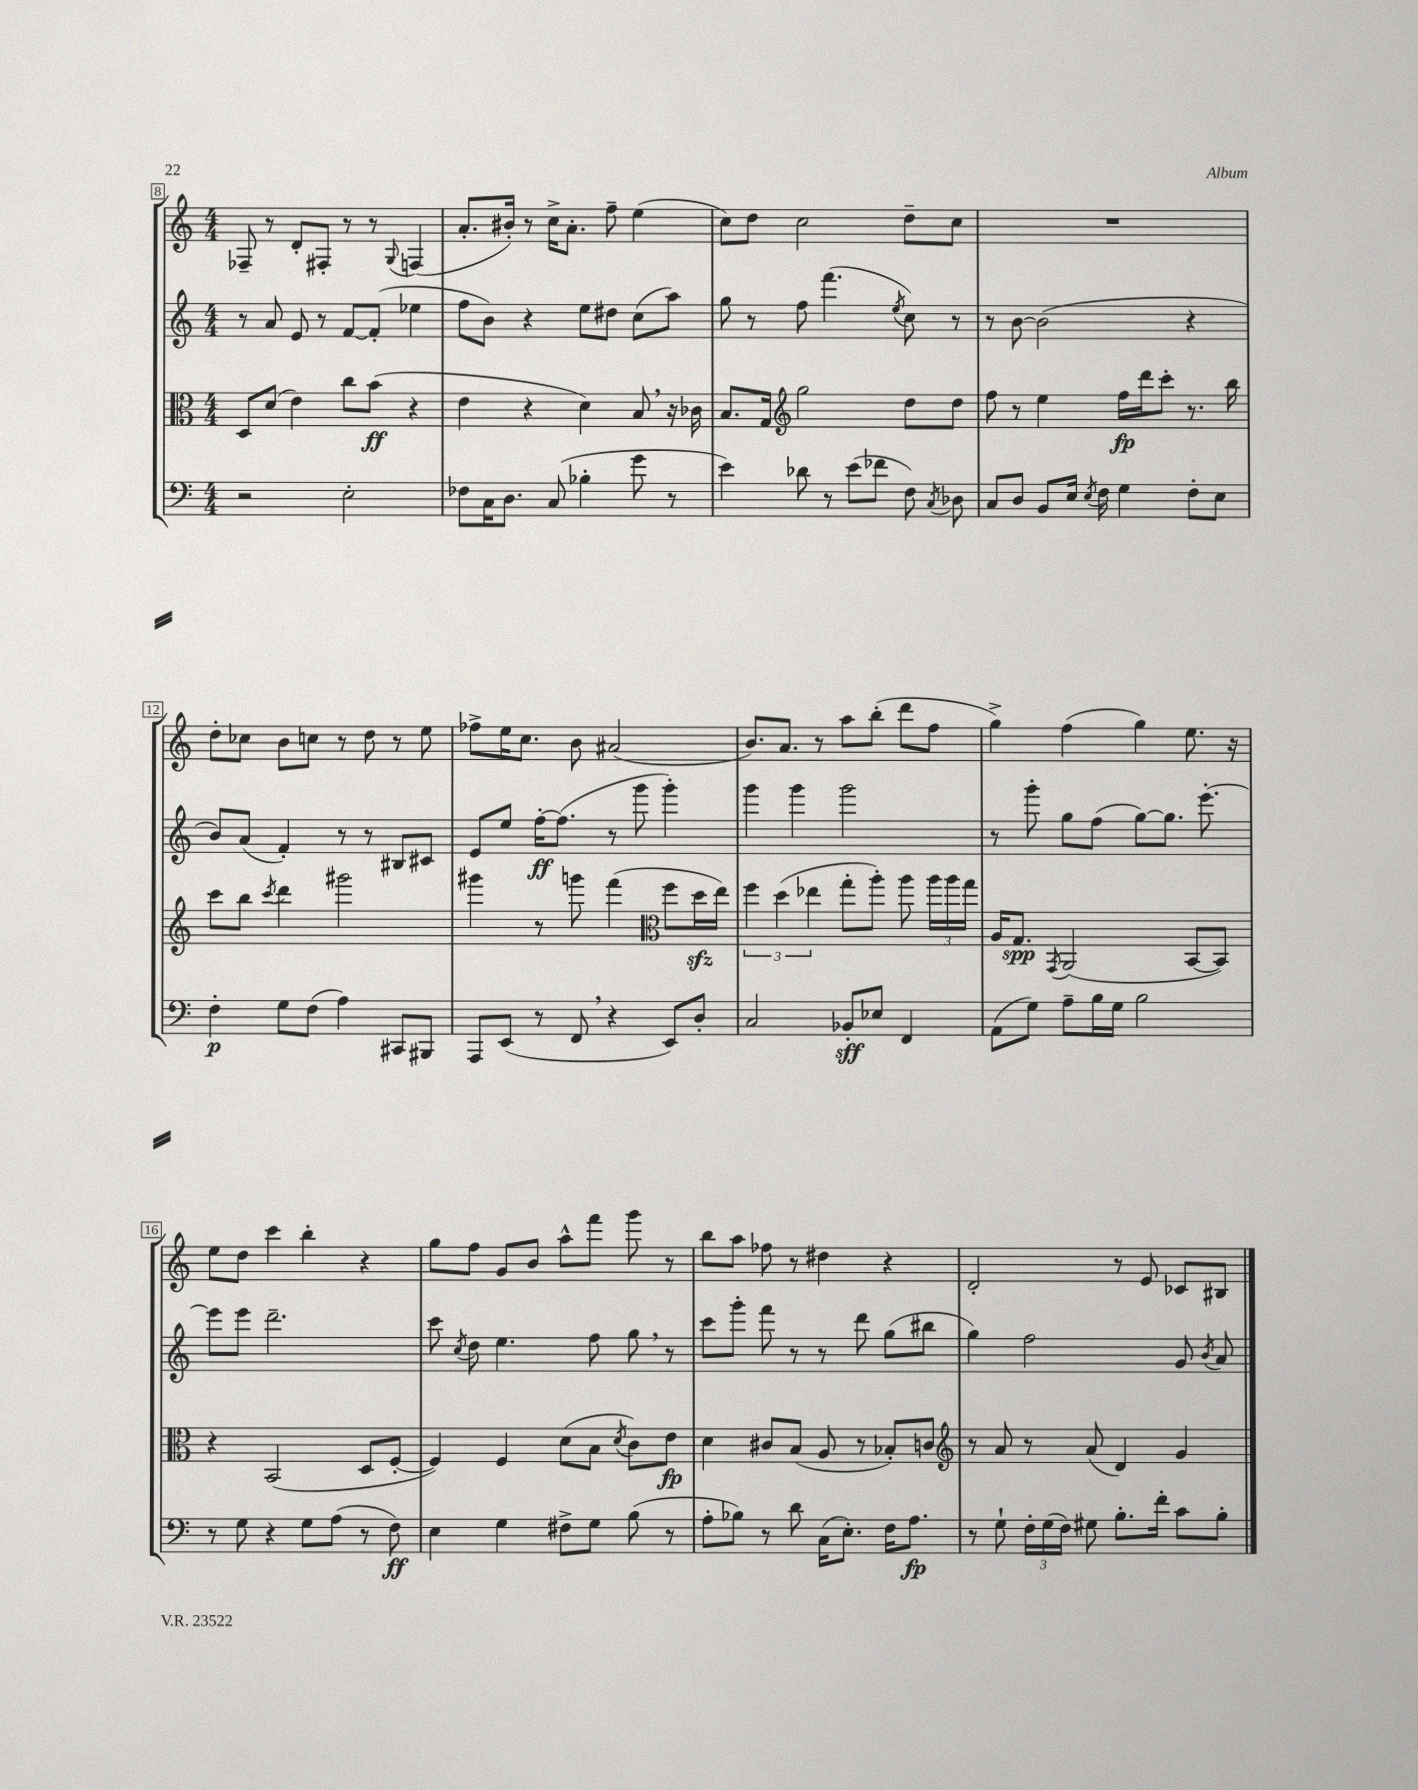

**kern	**dynam	**kern	**dynam	**kern	**dynam	**kern
*part4	*part4	*part3	*part3	*part2	*part2	*part1
*staff4	*staff4	*staff3	*staff3	*staff2	*staff2	*staff1
*clefF4	*	*clefC3	*	*clefG2	*	*clefG2
*k[]	*	*k[]	*	*k[]	*	*k[]
*M4/4	*	*M4/4	*	*M4/4	*	*M4/4
=8	=8	=8	=8	=8	=8	=8
2r	.	8D/L	.	8r	.	8F-X~/
.	.	(8d/J	.	8a/	.	8r
.	.	4e\)	.	8e/	.	8d'/L
.	.	.	.	8r	.	8F#X'/J
2E'\	.	8cc\L	.	[8f/L	.	8r
.	.	(8b\J	ff	(8f'/J]	.	8r
.	.	.	.	.	.	8qqG/
.	.	4r	.	4ee-X\	.	(4Fn/
=9	=9	=9	=9	=9	=9	=9
8F-X\L	.	4e\	.	8ff\L	.	8.a'/L
16C\K	.	.	.	8b\J)	.	.
8.D\J	.	.	.	.	.	16b#X'/Jk)
.	.	4r	.	4r	.	8r
(8C/	.	.	.	.	.	16cc^\KL
.	.	.	.	.	.	8.a'\J
4B-X'\	.	4d\)	.	8ee\L	.	.
.	.	.	.	8dd#X\J	.	8ff~\
8g\	.	8B,/	.	(8cc\L	.	(4ee\
8r	.	16r	.	8aa\J)	.	.
.	.	16c-X\	.	.	.	.
=10	=10	=10	=10	=10	=10	=10
4e\)	.	8.B/L	.	8gg\	.	8cc\L)
.	.	.	.	8r	.	8dd\J
.	.	16G/Jk	.	.	.	.
*	*	*clefG2	*	*	*	*
8d-X\	.	2gg\	.	8ff\	.	2cc\
8r	.	.	.	(4.fff\	.	.
(8e\L	.	.	.	.	.	.
8f-X\J	.	.	.	.	.	.
.	.	.	.	8qee/	.	.
8F\)	.	8dd\L	.	8cc\)	.	8dd~\L
8qC/	.	.	.	.	.	.
8D-X\	.	8dd\J	.	8r	.	8cc\J
=11	=11	=11	=11	=11	=11	=11
8C/L	.	8ff\	.	8r	.	1r
8D/J	.	8r	.	[8b\	.	.
8BB/L	.	4ee\	.	(2b\]	.	.
16E/Jk	.	.	.	.	.	.
8qE/	.	.	.	.	.	.
16F\	.	.	.	.	.	.
4G\	.	16ff\LL	fp	.	.	.
.	.	16ddd\J	.	.	.	.
.	.	8ccc'\J	.	.	.	.
8F'\L	.	8.r	.	4r	.	.
8E\J	.	.	.	.	.	.
.	.	16bb\	.	.	.	.
!!LO:LB:g=z
=12	=12	=12	=12	=12	=12	=12
4F'\	p	8ccc\L	.	8b/L)	.	8dd'\L
.	.	8bb\J	.	(8a/J	.	8cc-X\J
.	.	8qccc/	.	.	.	.
8G\L	.	4ddd\	.	4f'/)	.	8b\L
(8F\J	.	.	.	.	.	8ccn\J
4A\)	.	2ggg#X\	.	8r	.	8r
.	.	.	.	8r	.	8dd\
8CC#X/L	.	.	.	8B#X/L	.	8r
8BBB#X/J	.	.	.	8c#X/J	.	8ee\
=13	=13	=13	=13	=13	=13	=13
8AAA/L	.	4ggg#X\	.	8e/L	.	8ff-X^\L
(8EE/J	.	.	.	8ee/J	.	16ee\K
.	.	.	.	.	.	8.cc\J
8r	.	8r	.	[16ff'\KL	ff	.
.	.	.	.	(8.ff\J]	.	.
8FF,/	.	8gggn\	.	.	.	8b\
4r	.	(4fff\	.	8r	.	(2a#X/
.	.	.	.	8ggg\	.	.
*	*	*clefC3	*	*	*	*
8EE/L)	.	8ff\L	.	4ggg'\)	.	.
8D'/J	.	16ddzz\L	.	.	.	.
.	.	16ee\JJ)	.	.	.	.
=14	=14	=14	=14	=14	=14	=14
2C/	.	6ff\	.	4ggg\	.	8.b/L)
.	.	(6dd\	.	.	.	.
.	.	.	.	.	.	8.a/J
.	.	.	.	4ggg\	.	.
.	.	6ee-X\	.	.	.	.
.	.	.	.	.	.	8r
8BB-X'/L	sff	8gg'\L	.	2ggg\	.	8aa\L
8E-X/J	.	8aa'\J)	.	.	.	(8bb'\J
4FF/	.	8aa\	.	.	.	8ddd\L
.	.	24aa\LL	.	.	.	8ff\J
.	.	24aa\	.	.	.	.
.	.	24gg\JJ	.	.	.	.
=15	=15	=15	=15	=15	=15	=15
(8AA\L	.	16A/KL	.	8r	.	4gg^\)
.	.	8.G/J	spp	.	.	.
8G\J)	.	.	.	8ggg'\	.	.
.	.	8qGG/	.	.	.	.
8A~\L	.	(2AA/	.	8gg\L	.	(4ff\
16B\L	.	.	.	(8ff\J	.	.
16G\JJ	.	.	.	.	.	.
2B\	.	.	.	[8gg\L)	.	4gg\)
.	.	.	.	8.gg\J]	.	.
.	.	[8BB/L	.	.	.	8.ee\
.	.	.	.	[8.eee'\	.	.
.	.	8BB/J])	.	.	.	.
.	.	.	.	.	.	16r
!!LO:LB:g=z
=16	=16	=16	=16	=16	=16	=16
8r	.	4r	.	8eee\L]	.	8ee\L
8G\	.	.	.	8eee\J	.	8dd\J
4r	.	(2BB/	.	2.ddd~\	.	4ccc\
8G\L	.	.	.	.	.	4bb'\
(8A\J	.	.	.	.	.	.
8r	.	8D/L	.	.	.	4r
8F\)	ff	[8F'/J	.	.	.	.
=17	=17	=17	=17	=17	=17	=17
4E\	.	4F/])	.	8ccc\	.	8gg\L
.	.	.	.	8qcc/	.	.
.	.	.	.	8dd\	.	8ff\J
4G\	.	4F/	.	4.ee\	.	8g/L
.	.	.	.	.	.	8b/J
8F#X^\L	.	(8d\L	.	.	.	8aa^^\L
8G\J	.	8B\J	.	8ff\	.	8fff\J
.	.	8qd/	.	.	.	.
(8B\	.	8c\L)	.	8gg,\	.	8ggg\
8r	.	8e\J	fp	8r	.	8r
=18	=18	=18	=18	=18	=18	=18
8A'\L	.	4d\	.	8ccc\L	.	8bb\L
8B-X\J)	.	.	.	8ggg'\J	.	8aa\J
8r	.	8c#X/L	.	8fff\	.	8ff-X\
8d\	.	(8B/J	.	8r	.	8r
(16C\KL	.	8A/	.	8r	.	4dd#X\
8.E'\J)	.	.	.	.	.	.
.	.	8r	.	8ddd\	.	.
16F\KL	.	8B-X'/L)	.	(8gg\L	.	4r
8.A\J	fp	.	.	.	.	.
.	.	8cn/J	.	8bb#X\J	.	.
=19	=19	=19	=19	=19	=19	=19
*	*	*clefG2	*	*	*	*
8r	.	8r	.	4gg\)	.	2d'/
8G`\	.	8a/	.	.	.	.
24F'\LL	.	8r	.	2ff\	.	.
(24G\	.	.	.	.	.	.
24F\JJ)	.	.	.	.	.	.
8G#X\	.	(8a/	.	.	.	.
8.B'\L	.	4d/)	.	.	.	8r
.	.	.	.	.	.	8e/
16f'\Jk	.	.	.	.	.	.
8c\L	.	4g/	.	8g/	.	8c-X/L
.	.	.	.	8qb/	.	.
8B'\J	.	.	.	8a/	.	8B#X/J
==	==	==	==	==	==	==
*-	*-	*-	*-	*-	*-	*-
